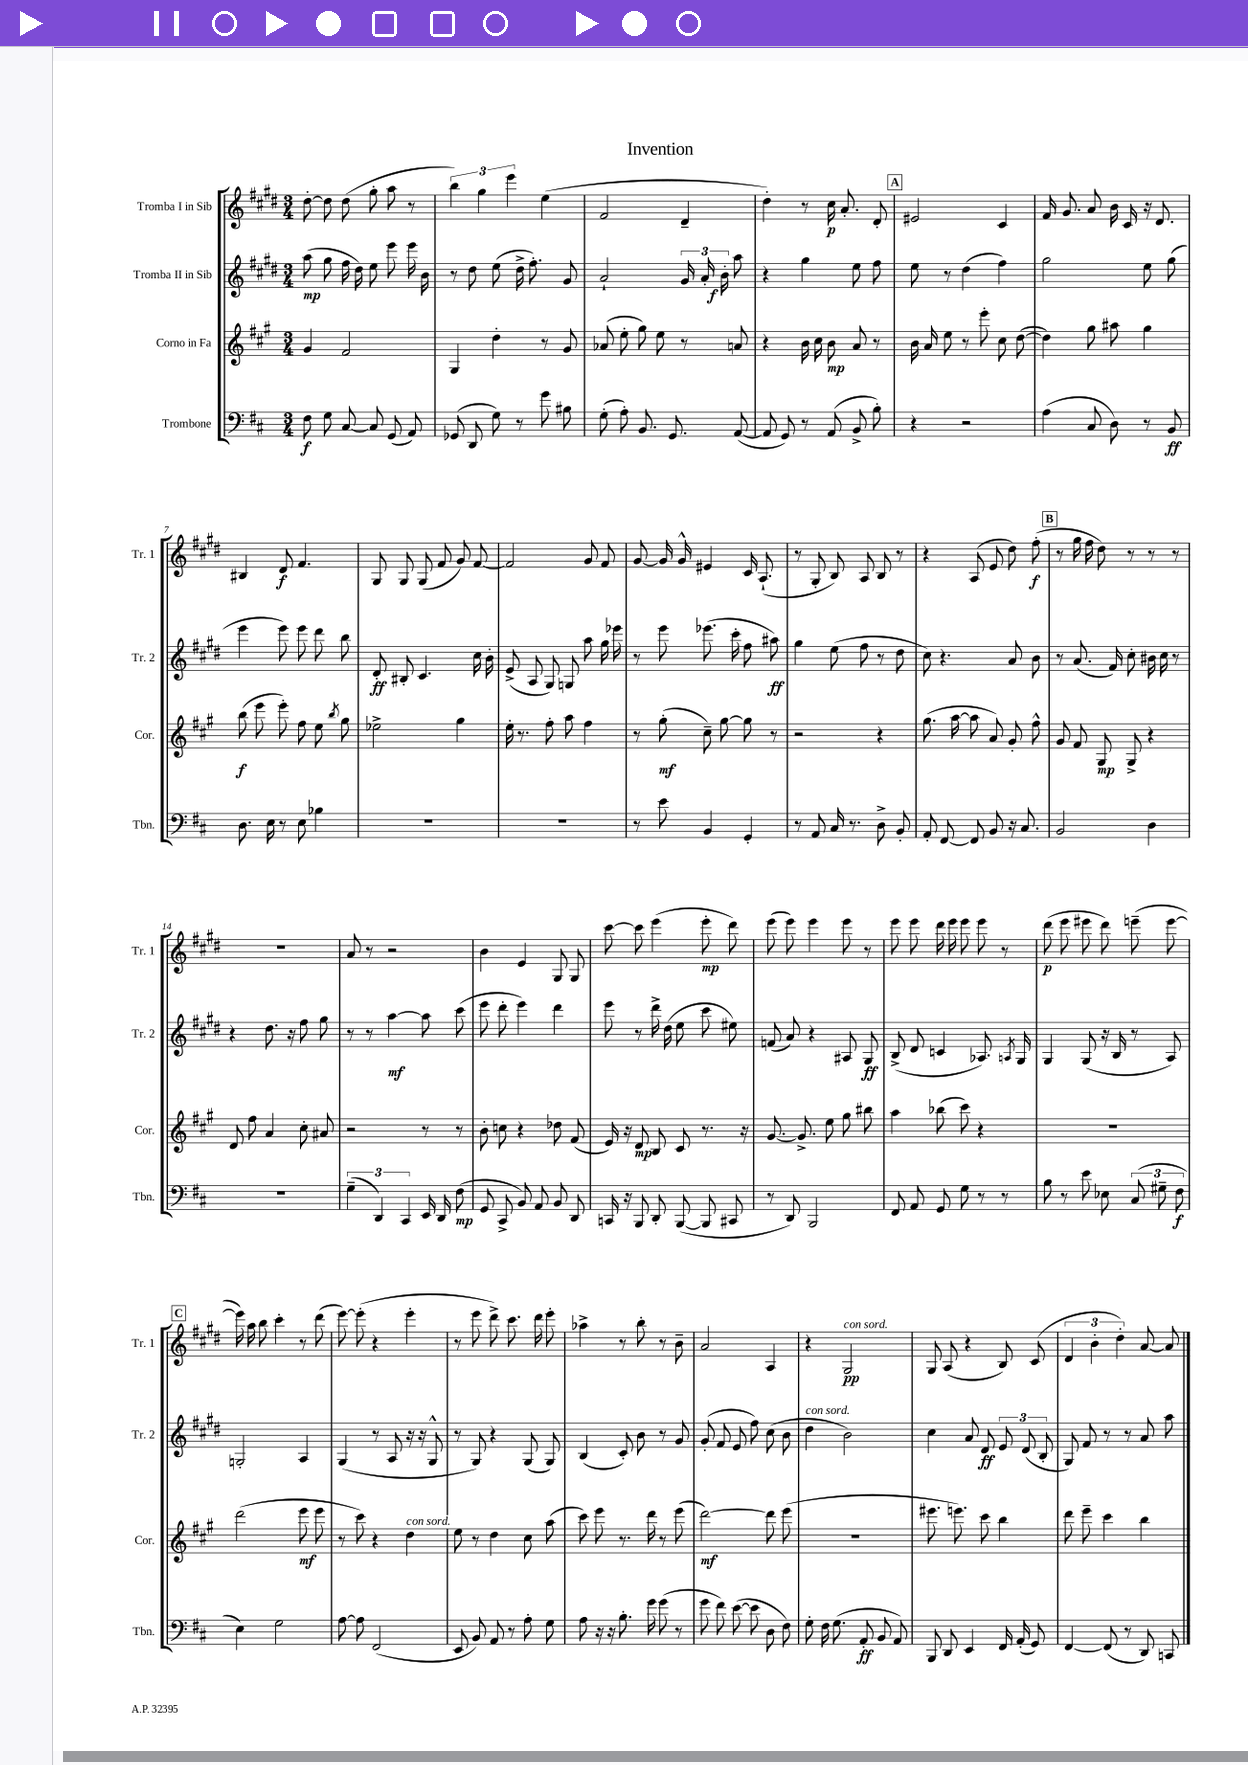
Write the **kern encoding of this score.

**kern	**kern	**kern	**kern
*staff4	*staff3	*staff2	*staff1
*clefF4	*clefG2	*clefG2	*clefG2
*k[f#c#]	*k[f#c#g#]	*k[f#c#g#d#]	*k[f#c#g#d#]
*M3/4	*M3/4	*M3/4	*M3/4
8F#\	4g#/	(8aa\	[8dd#'\
8G\	.	8gg#\	8dd#\]
[8C#/	2f#/	16ff#\	(8dd#\
.	.	16dd#\)	.
8C#/]	.	8ee\	8gg#'\
(8GG/	.	8eee\	8aa\
8AA/)	.	16eee\	8r
.	.	16b\	.
=	=	=	=
(8GG-/	4G#/	8r	6bb\)
8DD/	.	8dd#\	.
.	.	.	6gg#\
8G\)	4dd'\	(8ee\	.
.	.	.	6eee\
8r	.	16dd#^\	.
.	.	8.ff#'\)	.
8g\	8r	.	(4ee\
8B#\	8g#/	8g#/	.
=	=	=	=
(8G'\	(8a-/	2a`/	2f#/
8A'\)	8ee'\	.	.
8.BB/	8gg#\)	.	.
.	8ee\	.	.
8.GG/	.	.	.
.	8r	24g#/	4d#~/
.	.	24a'/	.
.	.	24b'\	.
([8AA/	8a/	8aa\	.
=	=	=	=
8AA/]	4r	4r	4dd#'\)
8GG/)	.	.	.
8r	16b\	4gg#\	8r
.	16cc#\	.	.
(8AA/	8b\	.	16cc#\
.	.	.	8.a'/
8BB^/	8a/	8ee\	.
8B'\)	8r	8ff#\	8d#'/
=	=	=	=
4r	16b\	8ee\	2e#/
.	16a/	.	.
.	8ee\	8r	.
2r	8r	(4dd#\	.
.	8eee'\	.	.
.	8cc#\	4ff#\)	4c#/
.	([8dd\	.	.
=	=	=	=
(4A\	4dd\])	2gg#\	16f#/
.	.	.	8.g#/
8C#/	8gg#\	.	8a/
8D\)	8aa#\	.	16b\
.	.	.	16c#/
8r	4gg#\	8ee\	16r
.	.	.	8.d#/
8BB/	.	(8gg#\	.
=	=	=	=
8.D\	(8bb\	4eee\	4B#/
.	8eee\	.	.
16E\	.	.	.
8r	8eee'\)	8eee\)	8d#/
8E\	8ff#\	8eee\	4.f#/
4B-\	8ee\	8ddd#\	.
.	8qbb/	.	.
.	8gg#\	8bb\	.
=	=	=	=
2.r	2ee-^\	8d#'/	8G#/
.	.	8B#'/	8G#/
.	.	4.c#/	(8G#/
.	.	.	8f#/
.	4gg#\	.	8g#/)
.	.	16cc#\	[8f#/
.	.	16b'\	.
=	=	=	=
2.r	16ee'\	(8e^/	2f#/]
.	8.r	.	.
.	.	8A/	.
.	8ff#'\	8G#/)	.
.	8aa\	8G/	.
.	4ff#\	8aa\	8g#/
.	.	16gg#\	8f#/
.	.	16eee-\	.
=	=	=	=
8r	8r	8r	[8g#/
8e\	(8gg#'\	8eee\	16g#/]
.	.	.	16g#^^/
4BB/	8cc#~\)	(8.eee-\	4e#/
.	[8gg#\	.	.
.	.	16ccc#'\	.
4GG'/	8gg#\]	8ff#\	16c#/
.	.	.	(8.A`/
.	8r	8aa#\)	.
=	=	=	=
8r	2r	4gg#\	8r
8AA/	.	.	8G#'/
16C#/	.	(8ee\	8B/)
8.r	.	.	.
.	.	8ff#\	8A/
8D^\	4r	8r	8B/
8BB'/	.	8dd#\	8r
=	=	=	=
8AA'/	(8.gg#\	8cc#\)	4r
[8FF#/	.	4.r	.
.	[16aa\	.	.
8FF#/]	8aa\]	.	(8A/
8BB/	8a/)	.	8e/
16r	8g#'/	8a/	8dd#\)
8.C#/	.	.	.
.	8ff#^^\	8b\	(8ff#'\
=	=	=	=
2BB/	8g#/	8r	8r
.	8f#/	(8.a/	16gg#\
.	.	.	16ff#\
.	8G#/	.	8dd#\)
.	.	16f#/)	.
.	8G#^/	8cc#'\	8r
4D\	4r	16b#\	8r
.	.	16cc#\	.
.	.	8r	8r
=	=	=	=
2.r	8d/	4r	2.r
.	8ff#\	.	.
.	4a/	8.dd#\	.
.	.	16r	.
.	8cc#'\	8ff#\	.
.	8a#/	8gg#\	.
=	=	=	=
(6G~\	2r	8r	8a/
.	.	8r	8r
6DD/)	.	.	.
.	.	[4aa\	2r
6CC#/	.	.	.
16EE/	8r	8aa\]	.
16DD/	.	.	.
(8F#\	8r	(8ccc#\	.
=	=	=	=
8GG/	8b'\	8eee\	4b\
8CC#^/	8cc\	8ddd#'\	.
8BB/)	4r	4eee\)	4e/
8AA/	.	.	.
8BB/	8dd-\	4ddd#\	8G#/
8DD/	(8f#/	.	8G#/
=	=	=	=
16CC/	16e/)	8eee\	[8ccc#\
16r	16r	.	.
8BBB/	8d/	8r	8ccc#\]
8DD'/	8B/	16ddd#^\	(4eee\
.	.	(16dd#\	.
([8BBB/	8c#/	8ee\	.
8BBB/]	8.r	8ccc#\	8eee'\
8CC#/	.	8ee#\)	8ddd#\)
.	16r	.	.
=	=	=	=
8r	[8.g#/	(8f/	(8eee\
8DD/)	.	8a/)	8eee\)
.	8.g#^/]	.	.
2BBB/	.	4r	4eee\
.	8ee\	.	.
.	8gg#\	8A#/	8eee\
.	8bb#\	8G#/	8r
=	=	=	=
8FF#/	4aa\	(8B^/	8eee\
8AA/	.	8d#/	8eee\
8GG/	(8bb-\	4c/	16ddd#\
.	.	.	16eee\
8G\	8ccc#\)	.	8eee\
8r	4r	8.A-/)	8eee\
8r	.	.	8r
.	.	8qA/	.
.	.	16G#/	.
=	=	=	=
8B\	2.r	4G#/	(8ddd#\
8r	.	.	8eee\
8e\	.	(8G#/	8eee#\
8E-\	.	16r	8ddd#\)
.	.	16B/	.
(12C#/	.	8r	(8eee~\
12G#~\	.	.	.
.	.	8A/)	[8eee\
12F#\	.	.	.
=	=	=	=
4E\)	(2ddd\	2G'/	16eee\])
.	.	.	16aa\
.	.	.	8bb\
2G\	.	.	4ccc#'\
.	8eee\	4A/	8r
.	8eee\	.	(8ddd#\
=	=	=	=
[8A\	8r	(4G#/	[8eee\)
8A\]	8ccc#\)	.	(8eee'\]
(2FF#/	4r	8r	4r
.	.	8A/	.
.	4dd\	16r	4eee'\
.	.	16r	.
.	.	8G#^^/	.
=	=	=	=
8EE/	8ee\	8r	8r
8BB/)	8r	8G#/)	8eee\
8AA/	4dd\	4r	8ddd#^\)
8r	.	.	8.ccc#\
8A'\	8cc#\	(8G#/	.
.	.	.	16ddd#\
8G\	(8aa\	8G#/)	8eee'\
=	=	=	=
8A\	8ccc#\)	(4B/	4aa-^\
16r	8eee\	.	.
16r	.	.	.
8.B'\	8.r	8c#'/)	8r
.	.	8b\	8bb'\
16g\	16ddd\	.	.
(8g\	8r	8r	8r
8r	(8eee\	8g#/	8b~\
=	=	=	=
8g\	[2ddd\)	(8g#'/	2a/
8f#\)	.	8f#/	.
([8e\	.	8e/	.
8e\]	.	8ff#\)	.
8D\	8ddd\]	(8cc#\	4A/
8F#\)	(8eee\	8b\	.
=	=	=	=
8G'\	2.r	4dd#\	4r
16F#\	.	.	.
(8.G\	.	.	.
.	.	2b\)	2G#/
8AA'/	.	.	.
8BB/	.	.	.
8AA/)	.	.	.
=	=	=	=
8BBB/	8.eee#\	4cc#\	8G#/
8DD/	.	.	(8A/
.	8.eee\)	.	.
4EE/	.	8a/	4r
.	8ccc#\	8d#/	.
16FF#/	4bb\	12e/	8B/)
(16AA'/	.	.	.
.	.	(12d#/	.
8GG/)	.	.	(8c#/
.	.	12B'/	.
=	=	=	=
[4FF#/	8ddd\	8G#/)	6d#/
.	8eee~\	8f#/	.
.	.	.	6b'\
(8FF#/]	4ccc#\	8r	.
.	.	.	6dd#'\)
8r	.	8r	.
8DD/)	4bb\	8a/	[8a/
8CC/	.	8aa\	8a/]
==	==	==	==
*-	*-	*-	*-
